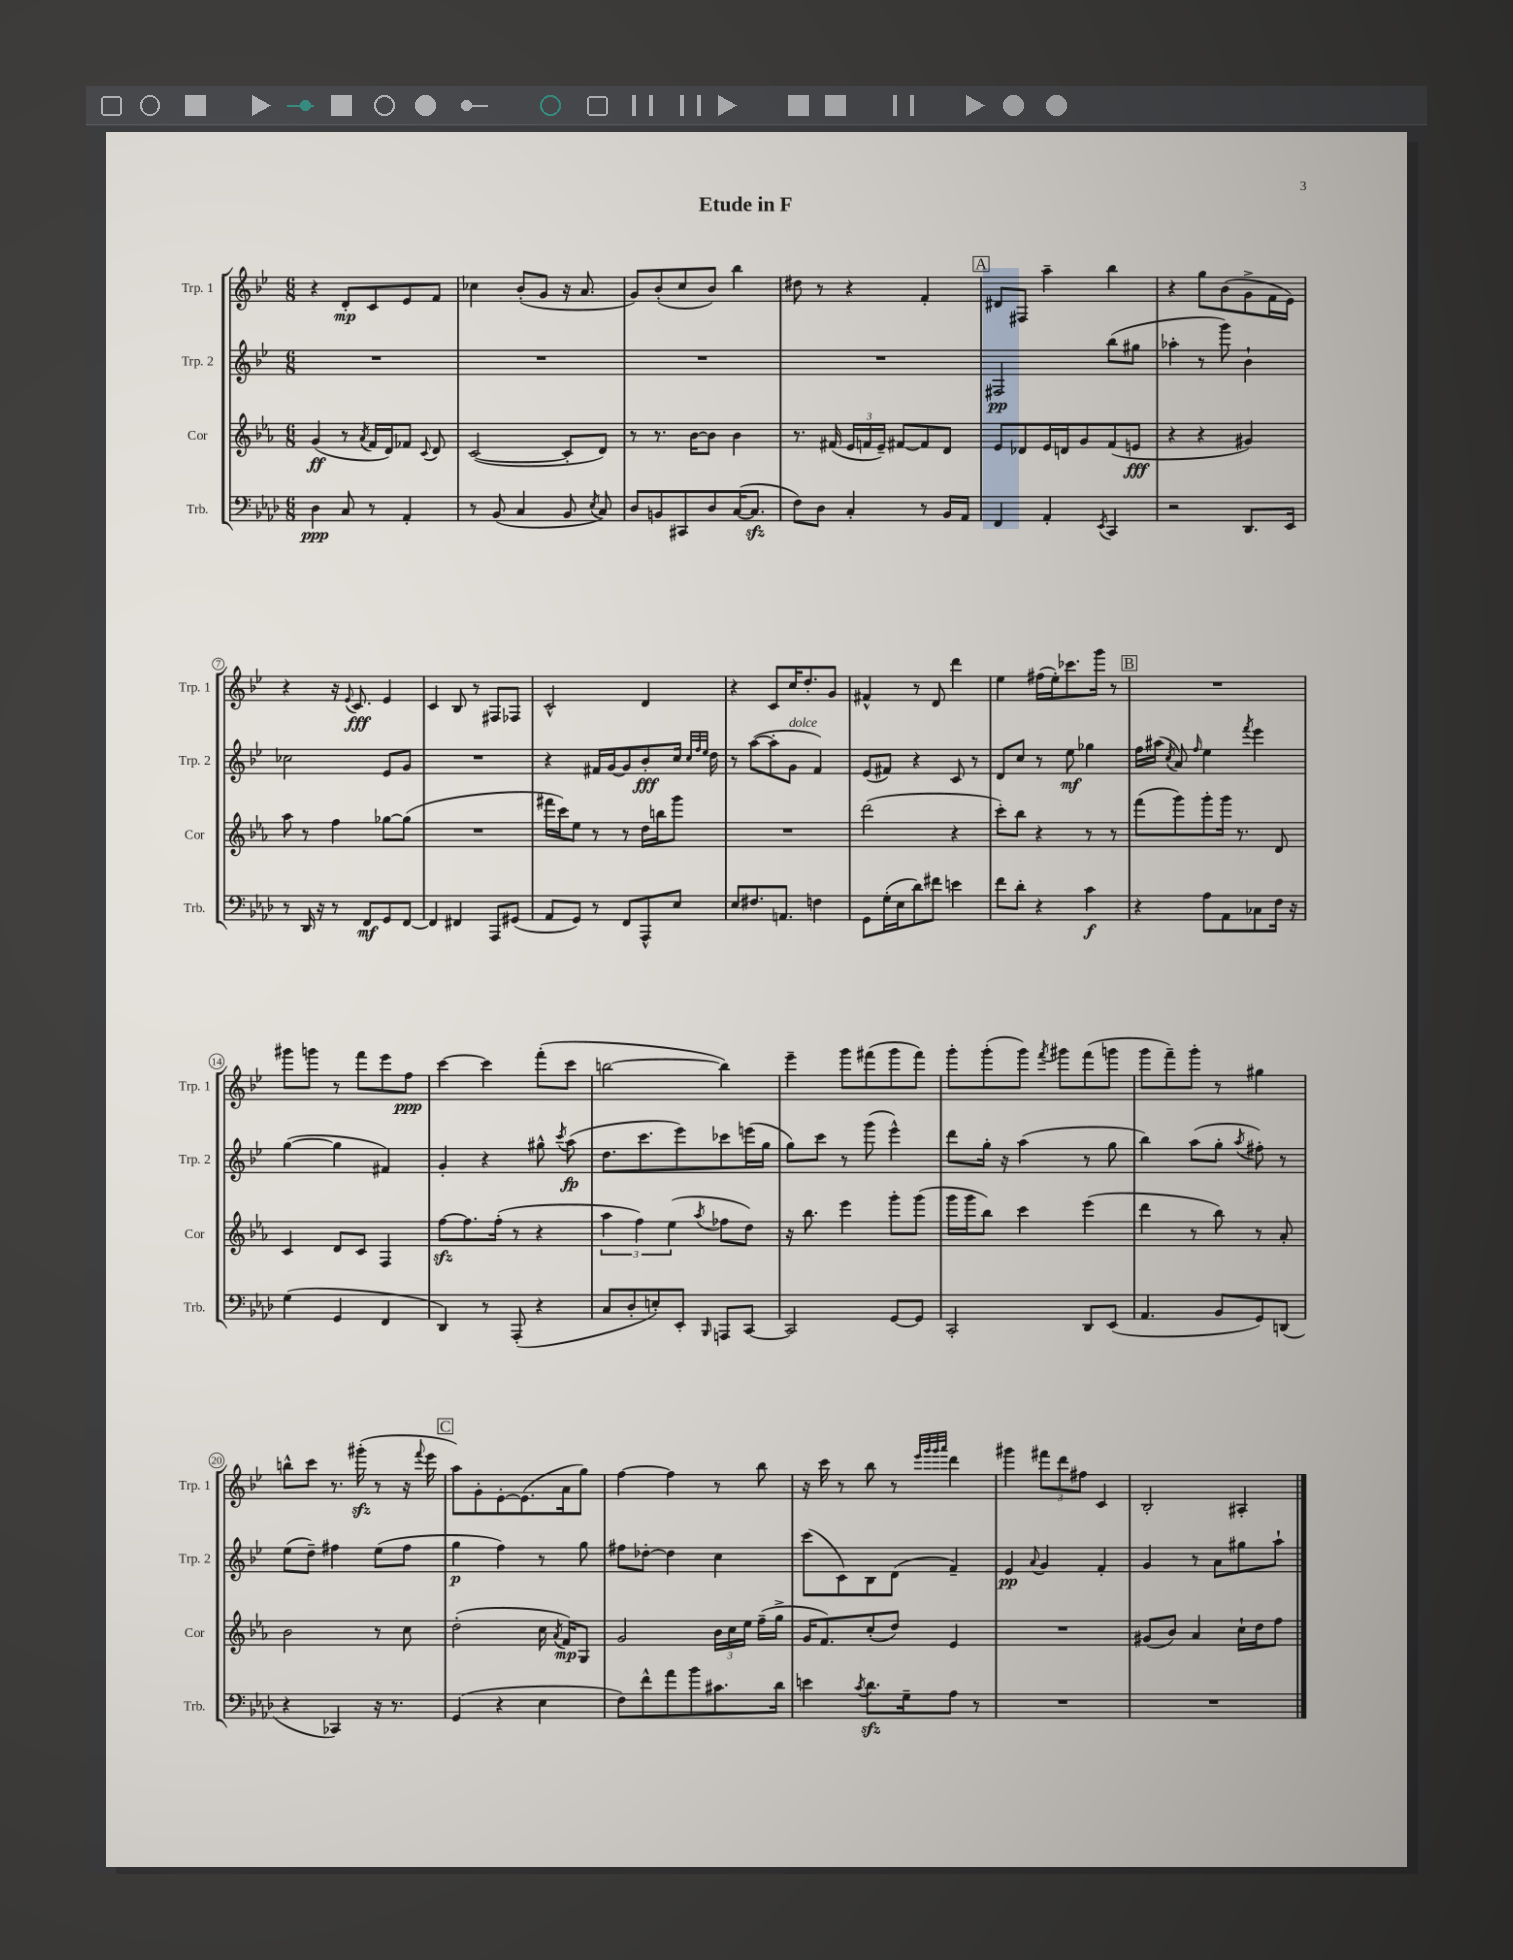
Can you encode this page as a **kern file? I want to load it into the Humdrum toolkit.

**kern	**kern	**kern	**kern
*staff4	*staff3	*staff2	*staff1
*clefF4	*clefG2	*clefG2	*clefG2
*k[b-e-a-d-]	*k[b-e-a-]	*k[b-e-]	*k[b-e-]
*M6/8	*M6/8	*M6/8	*M6/8
4D-\	(4g/	2.r	4r
8C/	8r	.	8d'/L
.	8qa-/	.	.
8r	16f/LL	.	8c/
.	16d/J)	.	.
4AA-'/	8f-/J	.	8e-/
.	8qqc/	.	.
.	8d/	.	8f/J
=	=	=	=
8r	([2c/	2.r	4cc-\
(8BB-/	.	.	.
4C/	.	.	(8b-'/L
.	.	.	8g/J
8BB-/	8c'/]L	.	16r
.	.	.	8.a/
8qE-/	.	.	.
8C/)	8d/J)	.	.
=	=	=	=
8D-/L	8r	2.r	8g/L)
8BB/	8.r	.	(8b-'/
8CC#/	.	.	8cc/
.	[16b-\LK	.	.
8D-/	8b-\]J	.	8b-/J)
([16C/K	4b-\	.	4bb-\
8.C/]J	.	.	.
=	=	=	=
8F\L)	8.r	2.r	8dd#\
8D-\J	.	.	8r
.	(16f#/	.	.
4C'/	24e-/LL	.	4r
.	24f/	.	.
.	24e-~/JJ)	.	.
.	[8f#/L	.	.
8r	8f#/]	.	4f'/
16BB-/LL	8d/J	.	.
16AA-/JJ	.	.	.
=	=	=	=
4FF/	8e-/L	2F#/	8d#/L
.	8d-/	.	8F#/J
4AA-'/	16e-/L	.	4aa~\
.	16d/J	.	.
.	8g/	.	.
8qEE-/	.	.	.
4CC/	(8f/	(8bb-\L	4bb-\
.	8e/J	8gg#\J	.
=	=	=	=
2r	4r	4aa-'\	4r
.	4r	8r	8gg\L
.	.	8ggg\)	(8b-\
8.DD-/L	4g#/)	4b-`\	8g^\
.	.	.	16f\L
16EE-/Jk	.	.	16e-\JJ)
=	=	=	=
8r	8aa-\	2cc-\	4r
16DD-/	8r	.	.
16r	.	.	.
8r	4ff\	.	16r
.	.	.	8qqe-/
.	.	.	8.c/
8FF/L	.	.	.
8GG/	[8gg-\L	8e-/L	4e-/
[8FF/J	(8gg-\]J	8g/J	.
=	=	=	=
4FF/]	2.r	2.r	4c/
4FF#/	.	.	8B-/
.	.	.	8r
8AAA-/L	.	.	8F#/L
(8GG#/J	.	.	8F-/J
=	=	=	=
8AA-/L	16fff#\LL	4r	2c^^/
.	16ccc\J)	.	.
8GG/J)	8ee-\J	.	.
8r	8r	16f#/LL	.
.	.	[16g/J	.
8FF/L	8r	8g/]	.
8AAA-^^/	16dd\LL	8b-'/	4d/
.	16bb\J	.	.
8E-/J	8ggg\J	16cc/Jk	.
.	.	32qqcc/LLL	.
.	.	32qqff/	.
.	.	32qqee-/JJJ	.
.	.	16dd\	.
=	=	=	=
8E-/L	2.r	8r	4r
8.F#/	.	([8aa\L	.
.	.	8aa'\]	8c/L
8.AA/J	.	.	.
.	.	8g\J	16cc/K
.	.	.	8.dd'/
4F\	.	4f/)	.
.	.	.	8g/J
=	=	=	=
8GG\L	(2ddd\	(8e-/L	4f#^^/
(16G'\L	.	8f#/J)	.
16E-\J	.	.	.
8d-\)	.	4r	8r
8f#\J	.	.	8d/
4e\	4r	8c/	4ddd\
.	.	8r	.
=	=	=	=
8f\L	8ccc'\L)	8d/L	4ee-\
8d-'\J	8bb-\J	8cc/J	.
4r	4r	8r	(16ff#\LL
.	.	.	16ee-'\J)
.	.	8ee-\	8.ccc-\
4c\	8r	4gg-\	.
.	.	.	16ggg\Jk
.	8r	.	8r
=	=	=	=
4r	(8fff\L	16ff\LL	2.r
.	.	(16aa#\JJ	.
.	.	8qcc/	.
.	8ggg\)	8a/)	.
.	.	16qqff/	.
8A-\L	8ggg'\	4ee-\	.
8AA-\	16ggg\Jk	.	.
.	8.r	.	.
.	.	8qfff/	.
8C-\	.	4eee-\	.
16F\Jk	8d/	.	.
16r	.	.	.
=	=	=	=
(4G\	4c/	([4gg\	8ggg#\L
.	.	.	8ggg\J
4GG/	8d/L	4gg\]	8r
.	8c/J	.	8fff\L
4FF/	4F/	4f#/)	8eee-\
.	.	.	8ff\J
=	=	=	=
4DD-/)	[8ff\L	4g'/	[4ccc\
.	8.ff\]	.	.
8r	.	4r	4ccc\]
.	(16ff'\Jk	.	.
(8AAA-'/	8r	.	.
4r	4r	8gg#^^\	(8fff'\L
.	.	8qccc/	.
.	.	(8aa\	8ccc\J
=	=	=	=
8C/L	6aa-\	8.dd\L	[2bb\
8D-'/	.	.	.
.	6ff\)	.	.
.	.	8.ccc\	.
8E'/)	.	.	.
.	(6ee-\	.	.
8EE-'/J	.	8eee-\)	.
16qqBBB-/	8qaa-/	.	.
8AAA/L	8ff-\L	8ccc-\	4bb\])
[8CC/J	8dd\J)	(16eee\L	.
.	.	16gg\JJ	.
=	=	=	=
2CC/]	16r	8gg\L)	4eee-~\
.	8.bb-\	.	.
.	.	8ccc\J	.
.	4eee-\	8r	8ggg\L
.	.	(8ggg\	(8fff#\
[8GG/L	8ggg'\L	4eee-^^\)	8ggg\
8GG/]J	(8ggg\J	.	8fff#\J)
=	=	=	=
2CC'/	16ggg\LL	8ddd\L	8ggg'\L
.	16ggg\J	.	.
.	8bb-\J)	16gg'\Jk	(8ggg'\
.	.	16r	.
.	4ccc\	(4aa\	8ggg\J)
.	.	.	8qfff/
.	.	.	8ggg#\L
8DD-/L	(4eee-\	8r	(8fff\
(8EE-/J	.	8gg\	8ggg\J
=	=	=	=
4.AA-/	4ddd\	4bb-\)	8ggg\L
.	.	.	8fff~\)
.	8r	(8aa\L	8ggg'\J
8BB-/L	8bb-\)	8gg'\J	8r
.	.	8qaa/	.
8GG/)	8r	8ff#'\)	4gg#\
(8DD/J	8a-'/	8r	.
=	=	=	=
4r	2b-\	(8ee-\L	8bb^^\L
.	.	8dd~\J)	8ccc\J
4CC-/)	.	4ff#\	8.r
.	.	.	(16ggg#'\
16r	8r	(8ee-\L	8r
8.r	.	.	.
.	8cc\	8ff#\J	16r
.	.	.	8qqfff/
.	.	.	16eee-\
=	=	=	=
(4GG/	(2dd'\	4gg\	8aa\L)
.	.	.	8g'\
4r	.	4ff\)	[8e-'\
.	.	.	(8.e-\]
4E-\	16cc\	8r	.
.	8qa-/	.	.
.	16f/LK)	.	16a\k
.	8G/J	8gg\	8gg\J)
=	=	=	=
8F\L)	2g/	8ff#\L	[4ff\
8f^^\	.	[8dd-'\J	.
8a-\	.	4dd-\]	4ff\]
8b-\	.	.	.
8.c#\	24b-\LL	4cc\	8r
.	24cc\	.	.
.	24ee-\JJ	.	.
.	(16ff~\LL	.	8bb-\
16d-\Jk	16gg^\JJ	.	.
=	=	=	=
4e\	16g/LK	(8ccc\L	16r
.	8.f/)	.	16ccc\
.	.	8c\)	8r
8qc/	.	.	.
8.d-\L	(8cc'/	8B-\	8bb-\
.	8dd/J)	(8d\J	8r
16G~\k	.	.	.
.	.	.	32qqeee-/LLL
.	.	.	32qqggg/
.	.	.	32qqggg/
.	.	.	32qqaaa/JJJ
8A-\J	4e-/	4f~/)	4ddd\
8r	.	.	.
=	=	=	=
2.r	2.r	4e-/	4ggg#\
.	.	8qqa/	.
.	.	4g/	12fff#\L
.	.	.	12ddd\
.	.	.	12ff#\J
.	.	4f'/	4c/
=	=	=	=
2.r	(8g#/L	4g/	2B-'/
.	8b-/J)	.	.
.	4a-/	8r	.
.	.	8a\L	.
.	16cc`\LL	8gg#\	4A#'/
.	16dd\J	.	.
.	8ff\J	8aa`\J	.
==	==	==	==
*-	*-	*-	*-
